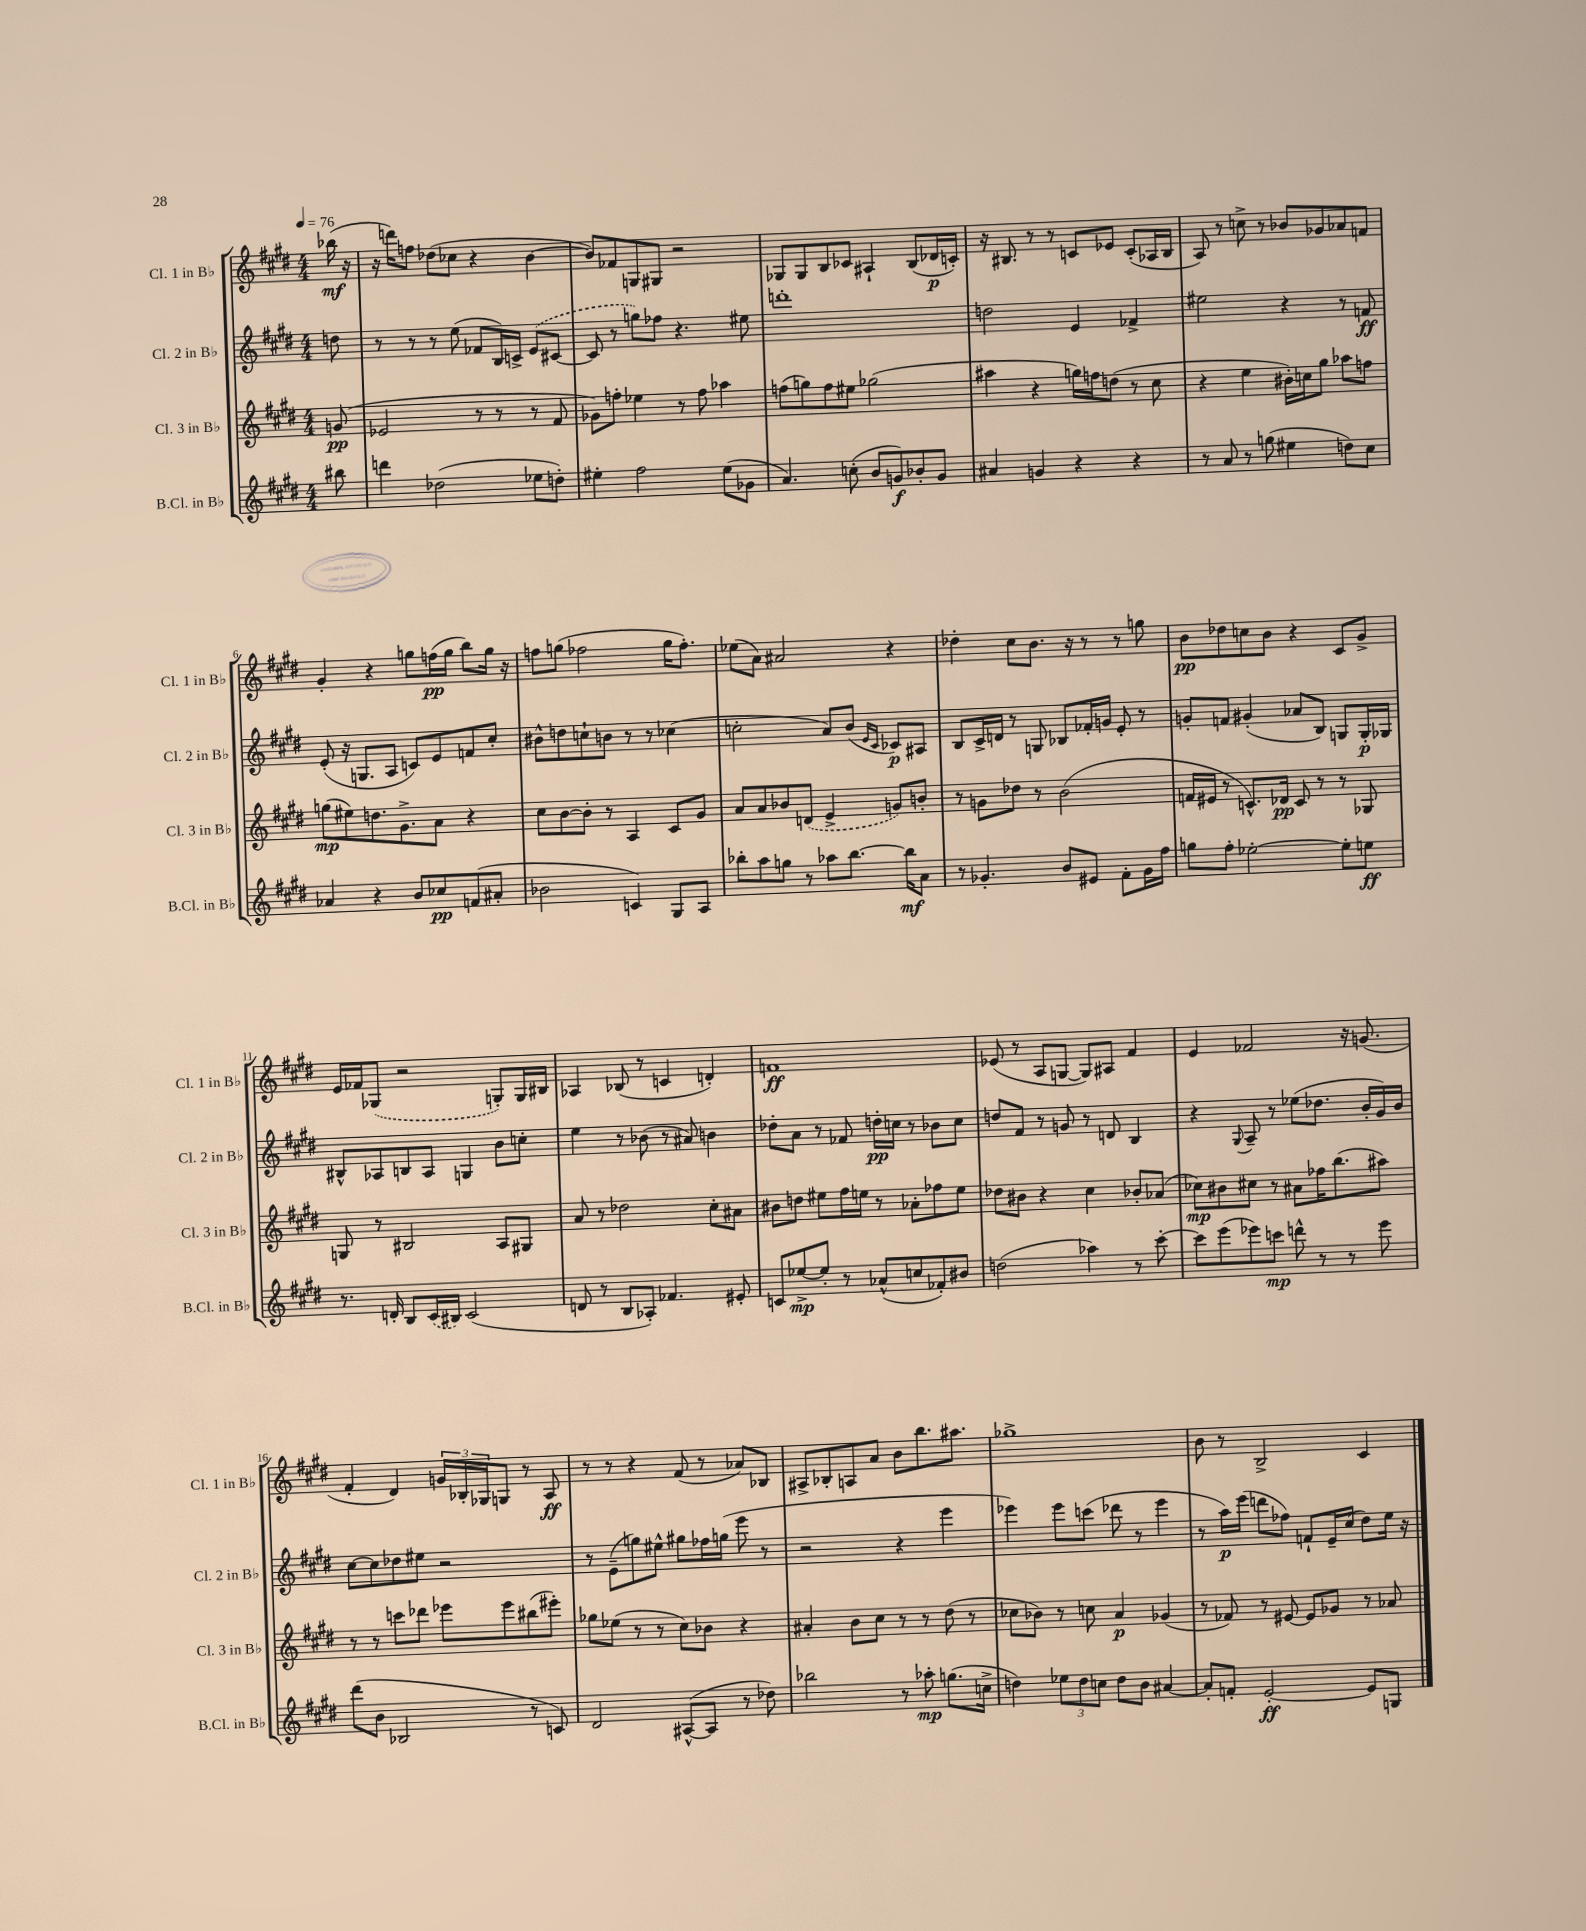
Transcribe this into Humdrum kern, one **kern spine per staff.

**kern	**kern	**kern	**kern
*staff4	*staff3	*staff2	*staff1
*clefG2	*clefG2	*clefG2	*clefG2
*k[f#c#g#d#]	*k[f#c#g#d#]	*k[f#c#g#d#]	*k[f#c#g#d#]
*M4/4	*M4/4	*M4/4	*M4/4
*MM76	*MM76	*MM76	*MM76
8bb#\	(8g/	8dd\	(16bb-\
.	.	.	16r
=	=	=	=
4ddd\	2e-/	8r	16r
.	.	.	16ddd\LK)
.	.	8r	8ff\J
(2dd-\	.	8r	(8dd-\L
.	.	(8ee\	8cc-\J
.	8r	8f-/L	4r
.	8r	16B/L)	.
.	.	16c^/JJ	.
8ee-\L	8r	(8e/L	[4b\
8dd'\J)	8f#/	[8c#/J	.
=	=	=	=
4ee#'\	8g-\L)	8c#/]	8b/]L)
.	8ff'\J	8r	8f-/
2ff#\	4ee-\	8gg\L)	8G/
.	.	8ff-\J	8G#/J
.	8r	4.r	2r
.	8ff\	.	.
(8ee#\L	4aa-\	.	.
8g-\J	.	8ee#\	.
=	=	=	=
4.a/)	(8ff\L	1ddd'	8G-/L
.	8gg\)	.	8G-/
.	8ff\	.	8B/
(8cc'\	8ee#\J	.	8c-/J
8b/L	(2gg-\	.	4A#`/
8g/)	.	.	.
8b-'/	.	.	(8B/L
8g/J	.	.	16d-/L
.	.	.	16c'/JJ)
=	=	=	=
4a#/	4aa#\	2dd\	16r
.	.	.	8.B#/
4g/	4r	.	8r
.	.	.	8r
4r	16gg\LL)	4e/	8c/L
.	16ff\J	.	.
.	(8dd\J	.	8e-/J
4r	8r	4f-^/	(8c'/L
.	8cc#\	.	16A-/L
.	.	.	16B#/JJ
=	=	=	=
8r	4r	2ee#\	8A/)
8a/	.	.	8r
8r	4ee\	.	8cc^\
(8gg\	.	.	8r
4ee#\	16b#'\LL)	4r	8b-/L
.	16cc\J	.	.
.	8gg#\J	.	8g-/
8dd\L)	8aa-\L	8r	8a-/
8cc#\J	8ff\J	8f/	8f/J
=	=	=	=
4a-/	(8gg\L	(8e'/	4g#'/
.	8ee#\)	16r	.
.	.	8.G/L	.
4r	8.dd\	.	4r
.	.	8A/J	.
.	8.g#^\	.	.
8b/L	.	8c/L)	8gg\L
8cc-/	8a\J	8e/	(16ff\L
.	.	.	16gg\JJ
(8f/	4r	8f/	8bb\L)
8a#'/J	.	8cc#'/J	16gg\Jk
.	.	.	16r
=	=	=	=
2b-\	8cc#\L	8b#^^\L	8ff\L
.	[8b\	8dd\	(8gg\J
.	8b'\]J	8cc`\	2ff-\
.	8r	8b\J	.
4c/)	4A/	8r	.
.	.	8r	.
8G#/L	8c#/L	(4cc-\	16gg\LK
.	.	.	8.ff-'\J)
8A/J	8g#/J	.	.
=	=	=	=
8bb-'\L	8a/L	2cc'\	(8ee-\L
8aa\	8a/	.	8a\J)
8gg\J	8b-/	.	2a#/
8r	(8d/J	.	.
8aa-\L	4e^/	8a/L)	.
[8.bb-\J	.	(8b/J	.
.	.	16qqe/LL	.
.	.	16qqc#/JJ	.
.	8g/L)	8c-/L)	4r
16bb-\]LK	.	.	.
8a\J	8b'/J	8A#/J	.
=	=	=	=
8r	8r	8B/L	4dd-'\
4.g-'/	8g\L	16c#^/L	.
.	.	16d/JJ	.
.	8dd-\J	8r	8cc#\L
.	8r	8G/	8.b\J
8b/L	(2b\	8B-/L	.
.	.	.	16r
8e#/J	.	16f-'/L	8r
.	.	16g/JJ	.
8f#'\L	.	8e'/	8r
16g-\L	.	8r	8gg\
16ff#\JJ	.	.	.
=	=	=	=
8gg\L	16f/LL	8g'/L	8b\L
.	16e#/JJ	.	.
8ff#'\J	8r	8f/J	8dd-\
[2ee-'\	8.c^^/L)	(4g#'/	8cc\
.	.	.	8b\J
.	16d-/Jk	.	.
.	8c/	8a-/L	4r
.	8r	8B/J)	.
8ee-'\]L	8r	8G/L	8c#/L
8ee\J	8G-/	16G'/L	8g#^/J
.	.	16G-/JJ	.
=	=	=	=
8.r	8G/	8B#^^/L	16e/LL
.	.	.	16f-/J
.	8r	8A-/	(8G-/J
16d'/	.	.	.
8B/L	2B#/	8B/	2r
(16c#/L	.	8A-/J	.
16B#/JJ)	.	.	.
(2c#/	.	4G/	.
.	8A/L	8b\L	8G'/L)
.	8G#/J	8cc'\J	16G/L
.	.	.	16B#/JJ
=	=	=	=
8d/	8a/	4ee\	4A-/
8r	8r	.	.
8B/L	2dd-\	8r	(8B-/
8A-'/J)	.	(8b-\	8r
4.f-/	.	8r	4c/
.	.	8a#/)	.
.	8cc#'\L	4b\	4d'/)
8e#'/	8a#\J	.	.
=	=	=	=
8c/L	8b#\L	8dd-'\L	1f
[8ee-^/	8dd\J	8a\J	.
8ee-'/]J	8ee#\L	8r	.
8r	16ff#\L	8f-/	.
.	16ee\JJ	.	.
(8a-^^/L	8r	16dd'\LL	.
.	.	16cc\JJ	.
8cc/	8a-'\L	8r	.
8f-'/)	8ff-\	8b-\L	.
8b#/J	8ee\J	8cc\J	.
=	=	=	=
(2dd\	8dd-\L	8dd/L	(8e-/
.	8b#\J	8f#/J	8r
.	4r	8r	8A/L
.	.	8g/	[8G/J
4aa-\)	4cc#\	8r	8G/]L)
.	.	8d/	8A#/J
8r	8b-'/L	4B/	4f#/
[8ccc#'\	(8a-/J	.	.
=	=	=	=
8ccc#\]L	8cc-\L)	4r	4e/
(8eee\	8b#\	.	.
.	.	8qqG#/	.
8eee-\)	8cc#\J	8A~/	2f-/
8ccc\J	8r	8r	.
8ddd^^\	8a#\L	(8ee-\L	.
8r	16ff-\K	8.dd-\J	.
.	(8.bb\	.	.
8r	.	.	16r
.	.	16b'/LL	(8.g/
8eee-\	8aa#\J)	16g#/)	.
.	.	16b/JJ	.
=	=	=	=
(8ddd#\L	8r	[8cc#\L	4f#'/
8b\J	8r	8cc#\]	.
2B-/	8ccc\L	8dd-\	4d#/)
.	8ddd-\J	8ee#\J	.
.	8eee-\L	2r	24g/LL
.	.	.	24B-'/
.	.	.	24G-/J
.	8eee-\	.	8G/J
8r	(8bb#\	.	8r
8c/)	8eee#'\J)	.	8A/
=	=	=	=
2d#/	8gg-\L	8r	8r
.	(8ee-\J	(8e~\L	8r
.	8r	8gg\)	4r
.	8r	8ee#^^\J	.
([8A#^^/L	8cc#\L)	8gg#\L	(8f#/
8A#/]J	8b-\J	16ff-\L	8r
.	.	(16gg\JJ	.
8r	4r	8eee\	8a-/L)
8dd-\)	.	8r	8B-/J
=	=	=	=
2bb-\	4a#'/	2r	8A#^/L
.	.	.	8B-'/
.	8b\L	.	8A/
.	8cc#\J	.	8a/J
8r	8r	4r	8b\L
8aa-'\	8r	.	8.bb\
(8.gg\L	(8dd#\	4eee\	.
.	.	.	8.aa#\J
.	8r	.	.
16cc^\Jk	.	.	.
=	=	=	=
4dd\)	8cc-\L	4eee-\)	1gg-^
.	8b-\J)	.	.
12ee-\L	8r	8eee-\L	.
12dd\	.	.	.
.	8cc\	(8ccc\J	.
12cc\J	.	.	.
8dd\L	4a/	8ddd-\	.
8b\J	.	8r	.
[4a#/	(4g-/	4eee-\	.
=	=	=	=
8a#'/]L	8r	8r	8b\
8f'/J	8f-/)	16aa\LL)	8r
.	.	(16eee\JJ	.
[2e'/	8r	8ddd\L	2B^/
.	[8e#/	8ff-\J)	.
.	8e#/]L	8f`/L	.
.	8g-/J	16e~/L	.
.	.	(16cc#/JJ	.
8e/]L	8r	8dd#\L)	4c#/
8G/J	8a-/	16ee\Jk	.
.	.	16r	.
==	==	==	==
*-	*-	*-	*-
